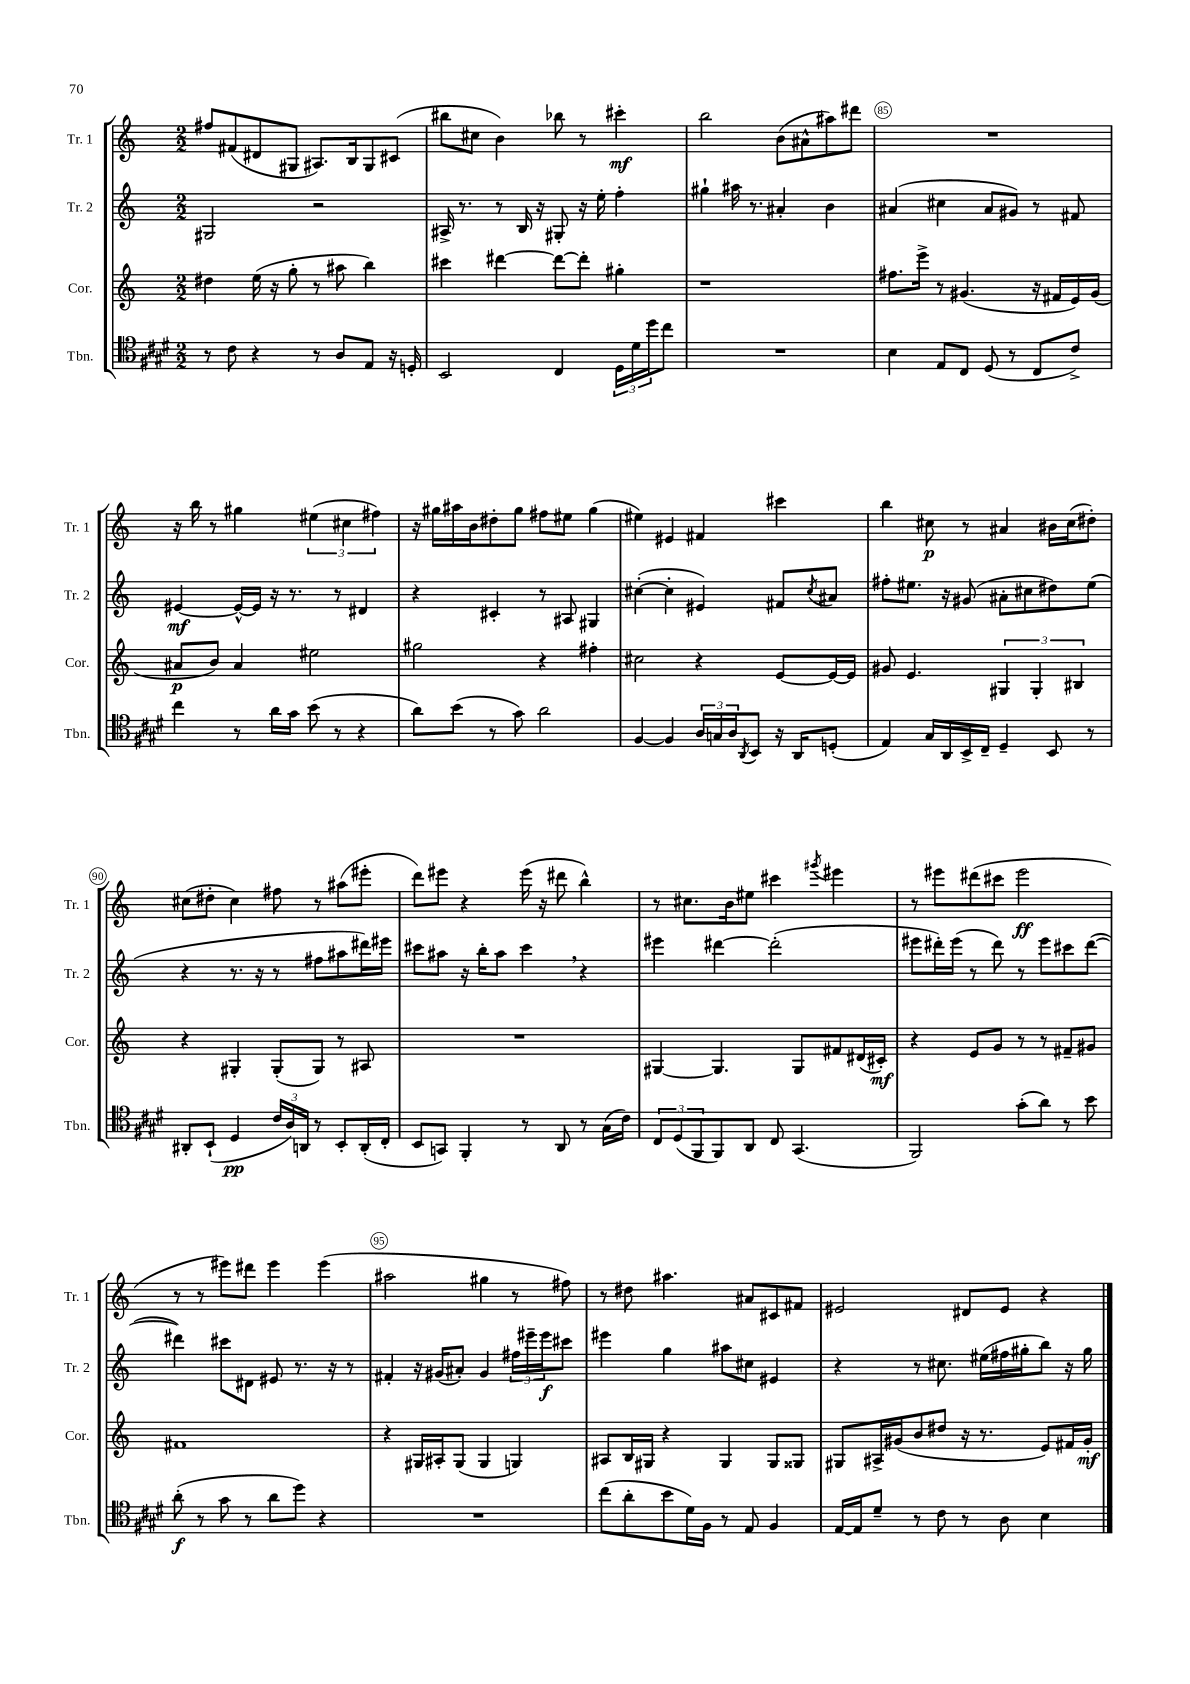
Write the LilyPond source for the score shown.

<<
\new StaffGroup <<
\new Staff = "s0" \with { instrumentName = "Tr. 1" shortInstrumentName = "Tr. 1" } {
    \clef treble \key c \major \numericTimeSignature \time 2/2
    fis''8 fis'8( dis'8 gis8 ais8.) b16 gis8 cis'8( |
    bis''8 cis''8 b'4) bes''8 r8 cis'''4-.\mf |
    b''2 b'8( ais'8-^ ais''8) dis'''8 |
    R1 |
    r16 b''16 r8 gis''4 \tuplet 3/2 { eis''4( cis''4 fis''4) } |
    r16 gis''16 ais''16 b'16 dis''8-. gis''8 fis''8 eis''8 gis''4( |
    eis''4) eis'4 fis'4 cis'''4 |
    b''4 cis''8\p r8 ais'4 bis'16 cis''16( dis''8-.) |
    cis''8( dis''8-. cis''4) fis''8 r8 ais''8( eis'''8-. |
    d'''8) eis'''8 r4 eis'''16( r16 dis'''8 b''4-^) |
    r8 cis''8. b'16 eis''8 cis'''4 \acciaccatura { gis'''8 } eis'''4 |
    r8 eis'''8 dis'''8( cis'''8 eis'''2\ff |
    r8 r8 eis'''8) dis'''8 eis'''4 eis'''4( |
    ais''2 gis''4 r8 fis''8) |
    r8 dis''8 ais''4. ais'8 cis'8 fis'8 |
    eis'2 dis'8 eis'8 r4 \bar "|." |
}
\new Staff = "s1" \with { instrumentName = "Tr. 2" shortInstrumentName = "Tr. 2" } {
    \clef treble \key c \major \numericTimeSignature \time 2/2
    gis2 r2 |
    ais16-> r8. r8 b16 r16 gis8-. r16 e''16-. f''4-. |
    gis''4-! ais''16 r8. ais'4-. b'4 |
    ais'4( cis''4 ais'8 gis'8) r8 fis'8 |
    eis'4~\mf eis'16~-^ eis'16 r16 r8. r8 dis'4 |
    r4 cis'4-. r8 ais8 gis4 |
    cis''4~-.( cis''4-. eis'4) fis'8 \acciaccatura { cis''8 } ais'8 |
    fis''8-. eis''8. r16 gis'8( ais'8-. cis''8 dis''8) eis''8( |
    r4 r8. r16 r8 fis''8 ais''8 dis'''16) eis'''16 |
    cis'''8 ais''8 r16 b''16-. ais''8 cis'''4 \breathe r4 |
    eis'''4 dis'''4~ dis'''2-.( |
    eis'''8 dis'''16-.) eis'''16( r8 dis'''8) r8 eis'''8 cis'''8 dis'''8~( |
    dis'''4) cis'''8 dis'8 eis'8 r8. r16 r8 |
    fis'4-. r16 gis'16( ais'8-.) gis'4 \tuplet 3/2 { fis''16 eis'''16-- eis'''16\f } cis'''8 |
    eis'''4 g''4 ais''8 cis''8 eis'4 |
    r4 r8 cis''8. eis''16( fis''16 gis''16-. b''8) r16 gis''16 \bar "|." |
}
\new Staff = "s2" \with { instrumentName = "Cor." shortInstrumentName = "Cor." } {
    \clef treble \key c \major \numericTimeSignature \time 2/2
    dis''4 e''16( r16 g''8-. r8 ais''8 b''4) |
    cis'''4 dis'''4~ dis'''8~ dis'''8-. gis''4-. |
    r1 |
    fis''8. e'''16-> r8 gis'4.( r16 fis'16 e'16) gis'16( |
    ais'8\p b'8) ais'4 eis''2 |
    gis''2 r4 fis''4-. |
    cis''2 r4 e'8~ e'16~ e'16 |
    gis'8 e'4. \tuplet 3/2 { gis4 gis4-. bis4 } |
    r4 gis4-. gis8-.( gis8) r8 ais8 |
    R1 |
    gis4~ gis4. gis8 fis'8 dis'16( cis'16-.\mf) |
    r4 e'8 g'8 r8 r8 fis'8-- gis'8 |
    fis'1 |
    r4 gis16 ais16-. gis8( gis4 g4) |
    ais8 b16 gis16 r4 gis4 gis8 gisis8 |
    gis8 ais16-> gis'16( b'8 dis''8 r16 r8. e'8) fis'16 gis'16-.\mf \bar "|." |
}
\new Staff = "s3" \with { instrumentName = "Tbn." shortInstrumentName = "Tbn." } {
    \clef tenor \key e \major \numericTimeSignature \time 2/2
    r8 cis'8 r4 r8 a8 e8 r16 d16-. |
    b,2 cis4 \tuplet 3/2 { dis16 dis'16 dis''16 } cis''8 |
    R1 |
    b4 e8 cis8 dis8( r8 cis8 cis'8->) |
    cis''4 r8 a'16 gis'16 b'8( r8 r4 |
    a'8) b'8( r8 gis'8) a'2 |
    fis4~ fis4 \tuplet 3/2 { a16 g16 a16 } \acciaccatura { a,8 } b,8 r16 a,16 d8-.( |
    e4) gis16 a,16 b,16-> cis16-- dis4-- b,8 r8 |
    ais,8-. b,8-!( dis4\pp \tuplet 3/2 { cis'16 a16) a,16 } r8 b,8-. a,16-.( cis16-. |
    b,8 g,8) fis,4-. r8 a,8 r8 gis16( cis'16) |
    \tuplet 3/2 { cis8 dis8( fis,8 } fis,8) a,8 cis8 gis,4.( |
    fis,2) gis'8-.( a'8) r8 b'8 |
    a'8-.\f( r8 gis'8 r8 a'8 dis''8) r4 |
    R1 |
    cis''8( a'8-. b'8 dis'16) fis16 r8 e8 fis4 |
    e16~ e16 dis'8-- r8 cis'8 r8 a8 b4 \bar "|." |
}
>>
>>
\layout { \context { \Score currentBarNumber = #82 \override BarNumber.break-visibility = ##(#f #t #t) barNumberVisibility = #(every-nth-bar-number-visible 5) \override BarNumber.stencil = #(make-stencil-circler 0.1 0.3 ly:text-interface::print) } }
